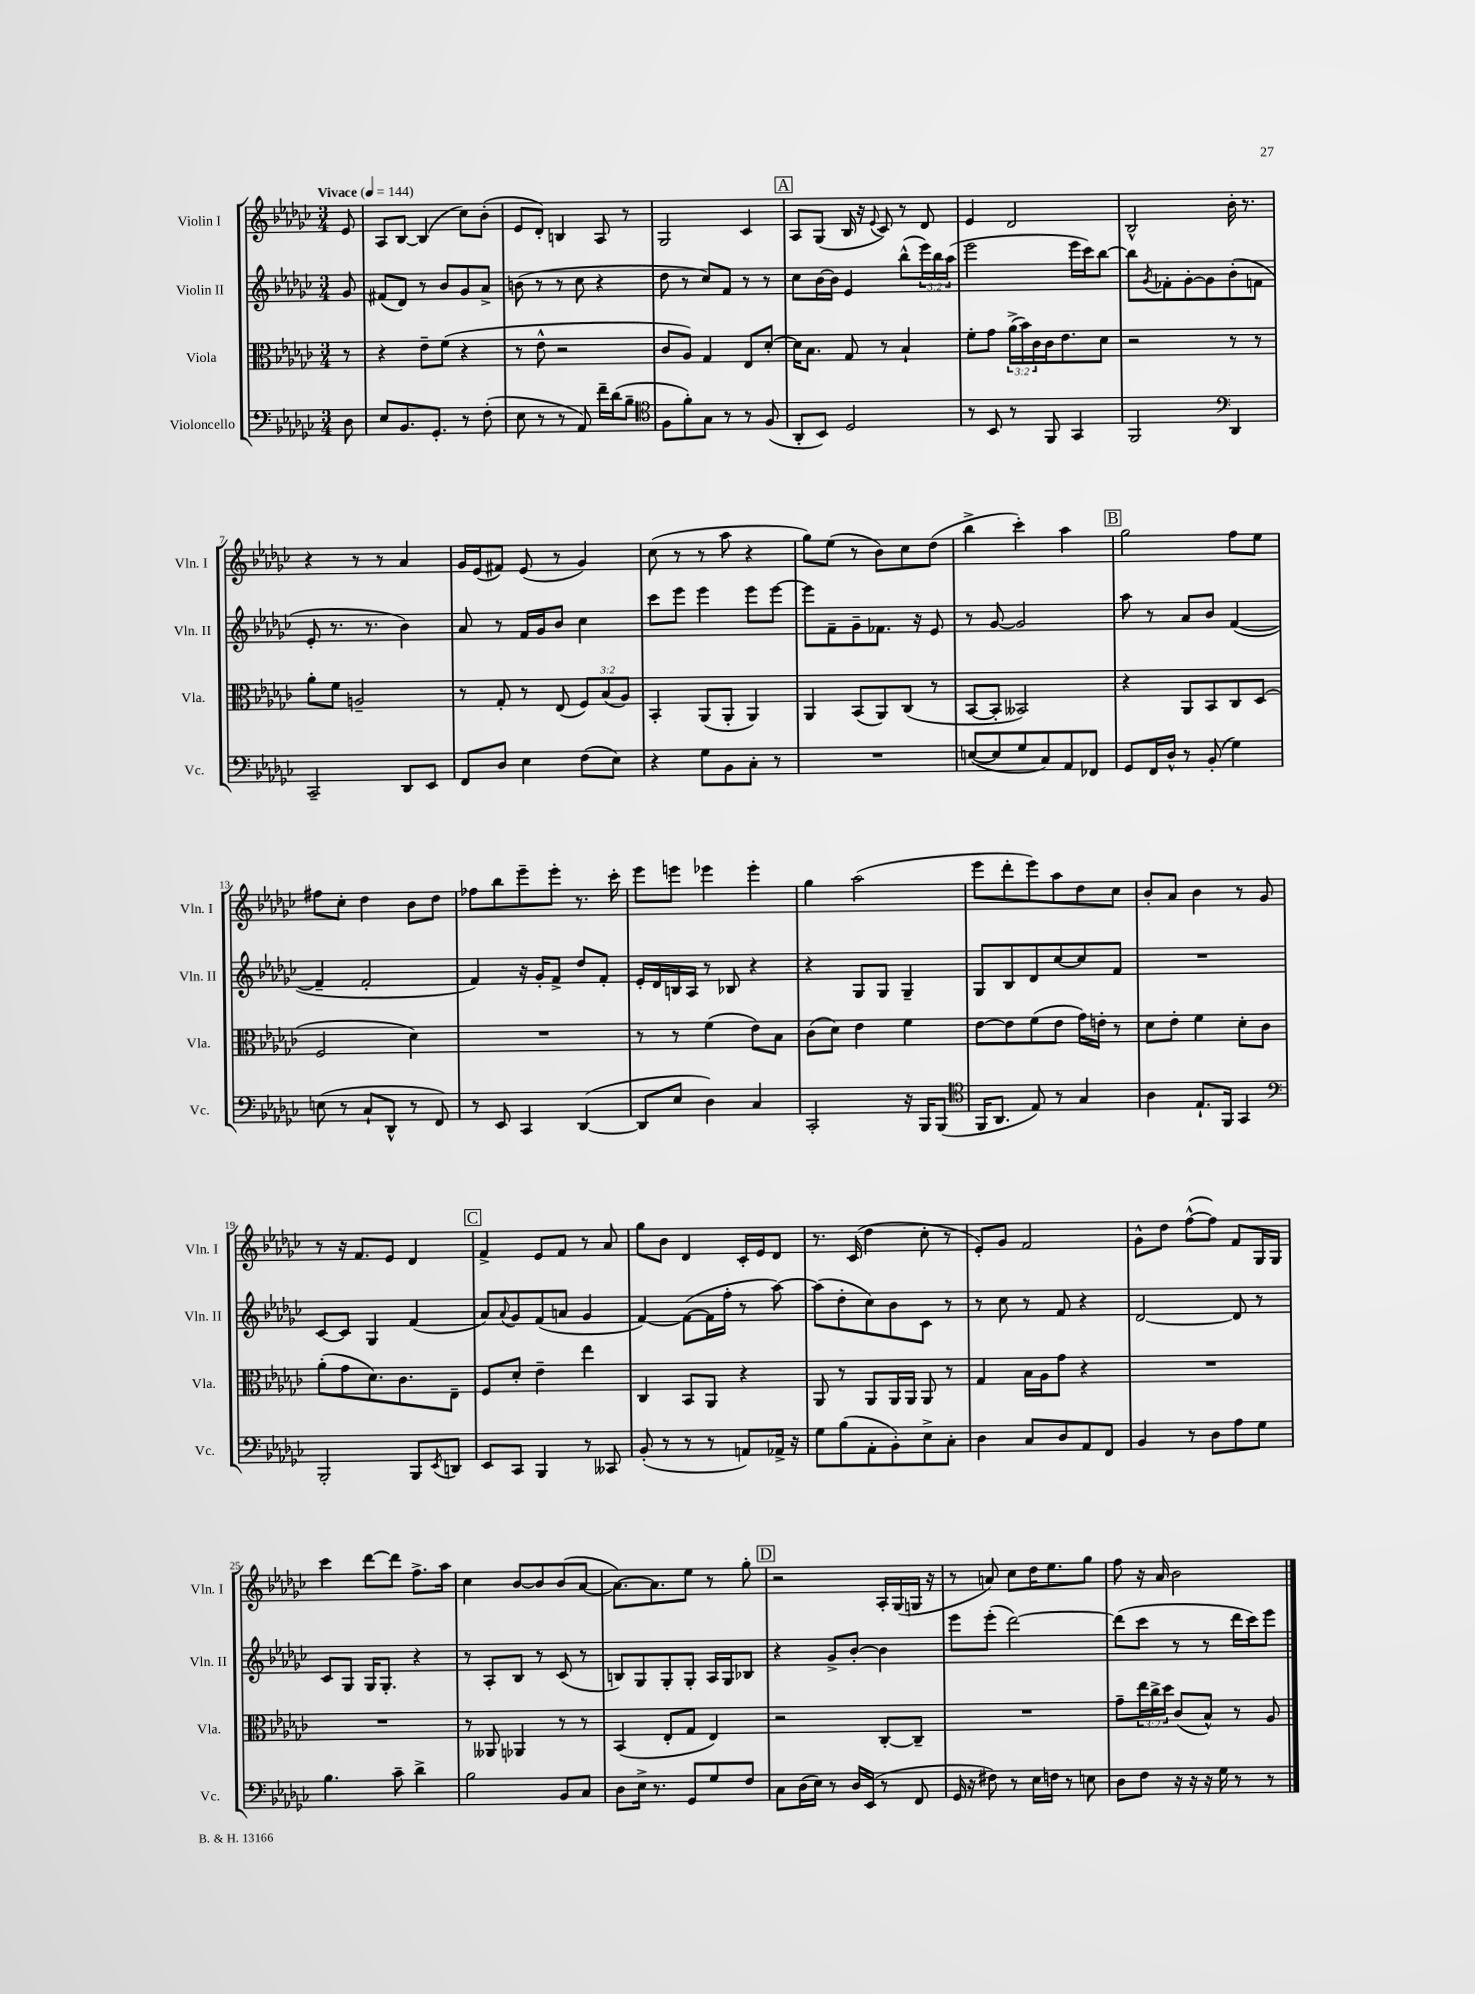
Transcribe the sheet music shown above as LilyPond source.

<<
\new StaffGroup <<
\new Staff = "s0" \with { instrumentName = "Violin I" shortInstrumentName = "Vln. I" } {
    \clef treble \key ges \major \numericTimeSignature \time 3/4 \partial 8 \tempo "Vivace" 4 = 144
    ees'8 |
    aes8 bes8~ bes4( ces''8) bes'8-.( |
    ees'8 des'8-.) b4 aes8 r8 |
    ges2 ces'4 |
    \mark \markup { \box "A" } aes8 ges8( bes16 r16 \appoggiatura { ees'8 } ces'8) r8 des'8 |
    ees'4 des'2 |
    bes2-^ bes'16-. r8. |
    r4 r8 r8 aes'4 |
    ges'16 ees'16( fis'8) ees'8( r8 ges'4) |
    ces''8( r8 r8 aes''8 r4 |
    ges''8) ees''8( r8 bes'8) ces''8 des''8( |
    bes''4-> ces'''4-.) aes''4 |
    \mark \markup { \box "B" } ges''2 f''8 ees''8 |
    fis''8 ces''8-. des''4 bes'8 des''8 |
    fes''8 bes''8 ees'''8-- ees'''8-. r8. ces'''16-. |
    ees'''8 e'''8 ees'''4 ees'''4-. |
    ges''4 aes''2( |
    ees'''8 des'''8-. ees'''8) aes''8 des''8 ces''8 |
    bes'8-. aes'8 bes'4 r8 ges'8 |
    r8 r16 f'8. ees'8 des'4 |
    \mark \markup { \box "C" } f'4-> ees'8 f'8 r8 aes'8 |
    ges''8 bes'8 des'4 ces'16-. ees'16 des'8 |
    r8. ces'16( des''4 ces''8-. r8 |
    ees'8-.) ges'8 f'2 |
    ges'8-^ des''8 f''8~-^( f''8) f'8 ges16 ges16 |
    ces'''4 des'''8~ des'''8 f''8.-> aes''16 |
    ces''4 bes'8~ bes'8 bes'8( aes'8~ |
    aes'8.~) aes'8. ees''8 r8 ges''8-. |
    \mark \markup { \box "D" } r2 aes16-. ges16( g16 r16 |
    r8 a'8) ces''8 des''16 ees''8. ges''8 |
    f''8 r16 aes'16 bes'2 \bar "|." |
}
\new Staff = "s1" \with { instrumentName = "Violin II" shortInstrumentName = "Vln. II" } {
    \clef treble \key ges \major \numericTimeSignature \time 3/4 \override Staff.TupletNumber.text = #tuplet-number::calc-fraction-text \partial 8
    ges'8 |
    fis'8( des'8) r8 bes'8 ges'8 aes'8-> |
    b'8( r8 r8 ces''8 r4 |
    des''8 r8 ces''8) f'8 r8 r8 |
    \mark \markup { \box "A" } ces''8 bes'16~ bes'16 ees'4 bes''8-^( \tuplet 3/2 { ees'''16) bes''16 aes''16( } |
    ees'''2 ees'''16 ces'''16) bes''8~ |
    bes''8 \acciaccatura { ges'8 } fes'8-. ges'8~-. ges'8 bes'8-.( f'8 |
    ees'8-. r8. r8. bes'4) |
    aes'8 r8 f'16 ges'16 bes'8 ces''4 |
    ces'''8 ees'''8 ees'''4 ees'''8 ees'''8~ |
    ees'''8 f'8-- ges'8-- fes'8. r16 ees'8 |
    r8 ges'8~ ges'2 |
    \mark \markup { \box "B" } aes''8 r8 aes'8 bes'8 f'4~( |
    f'4-- f'2-. |
    f'4) r16 ges'16-. f'8-> des''8 f'8-. |
    ees'16-. des'16 b16 aes16 r8 bes8 r4 |
    r4 ges8 ges8 ges4-- |
    ges8 bes8 des'8 ces''8~ ces''8 f'8 |
    R2. |
    ces'8~ ces'8 ges4 f'4( |
    \mark \markup { \box "C" } aes'8) \appoggiatura { aes'8 } ges'8 f'8( a'8 ges'4 |
    f'4~) f'8~( f'16 f''16-. r8 aes''8~) |
    aes''8( des''8-. ces''8) bes'8 ces'8 r8 |
    r8 ces''8 r8 f'8 r4 |
    des'2~ des'8 r8 |
    ces'8 ges8 ges16 ges8.-. r4 |
    r8 aes8-. bes8 r8 ces'8( r8 |
    b8) ges8 ges8-. ges8-. aes16 ges16 bes8 |
    \mark \markup { \box "D" } r4 ges'8-> bes'8~-. bes'4 |
    ees'''8 ees'''8-.( des'''2~) |
    des'''8( ces'''8 r8 r8 des'''16 ces'''16) ees'''8 \bar "|." |
}
\new Staff = "s2" \with { instrumentName = "Viola" shortInstrumentName = "Vla." } {
    \clef alto \key ges \major \numericTimeSignature \time 3/4 \override Staff.TupletNumber.text = #tuplet-number::calc-fraction-text \partial 8
    r8 |
    r4 ees'8-- f'8( r4 |
    r8 ees'8-^ r2 |
    ces'8 aes8) ges4 ees8 des'8~-. |
    \mark \markup { \box "A" } des'16 bes8. ges8 r8 bes4-! |
    f'8-. ges'8 \tuplet 3/2 { aes'16->( bes'16) ces'16 } ces'16 ees'8. des'8 |
    r2 r8 r8 |
    aes'8-. f'8 a2-- |
    r8 ges8-. r8 ees8( \tuplet 3/2 { f8) bes8( aes8) } |
    bes,4-. aes,8( aes,8-. aes,4) |
    aes,4 bes,8( aes,8) ces8( r8 |
    bes,8~ bes,8-. beses,2) |
    \mark \markup { \box "B" } r4 aes,8 bes,8 ces8 des8( |
    f2 des'4) |
    R2. |
    r8 r8 f'4( ees'8) bes8 |
    ces'8( des'8) ees'4 f'4 |
    ees'8~ ees'8 f'8( ees'8 ges'16) e'16-. r8 |
    des'8 ees'8-. f'4 des'8-. ces'8 |
    aes'8-.( ges'8 des'8.) ces'8. ees8-- |
    \mark \markup { \box "C" } f8 des'8-. ees'4-- ees''4 |
    ces4 bes,8 aes,8 r4 |
    aes,8 r8 aes,8 aes,16 aes,16 aes,8 r8 |
    ges4 bes16 aes16 ges'8 r4 |
    R2. |
    R2. |
    r8 aeses,8 aes,4 r8 r8 |
    bes,4( ees8-. ges8 ees4) |
    \mark \markup { \box "D" } r2 ces8~-. ces8-- |
    R2. |
    ges'8-- \tuplet 3/2 { ees''16 ces''16-> des''16 } ces'8( bes8-^) r8 aes8 \bar "|." |
}
\new Staff = "s3" \with { instrumentName = "Violoncello" shortInstrumentName = "Vc." } {
    \clef bass \key ges \major \numericTimeSignature \time 3/4 \partial 8
    des8 |
    ees8 bes,8. ges,8.-. r8 f8-.( |
    ees8 r8 r8 aes,8) f'16-- des'16( bes8-- |
    \clef tenor f8 f'8-.) ges8 r8 r8 f8( |
    \mark \markup { \box "A" } aes,8-. bes,8) des2 |
    r8 bes,8 r8 f,8 ges,4 |
    f,2 \clef bass des,4 |
    ces,2-- des,8 ees,8 |
    f,8 des8 ees4 f8( ees8) |
    r4 ges8 bes,8 ces8-. r8 |
    R2. |
    e8~( e8 ges8 ces8) aes,8 fes,8 |
    \mark \markup { \box "B" } ges,8 f,16 des16-^ r8 bes,8-.( ges4) |
    e8( r8 ces8-! des,8-^ r8 f,8) |
    r8 ees,8 ces,4 des,4~( |
    des,8 ees8 des4) ces4 |
    ces,2-. r16 bes,,16 bes,,8( |
    \clef tenor f,16 aes,8. ees8) r8 ges4 |
    aes4 ees8.-! f,16 ges,4 |
    \clef bass bes,,2-. bes,,8 \acciaccatura { ees,8 } d,8 |
    \mark \markup { \box "C" } ees,8 ces,8 bes,,4 r8 ceses,8 |
    bes,8-.( r8 r8 r8 a,8) aes,16-> r16 |
    ges8 bes8( aes,8-. bes,8-.) ees8-> ces8-. |
    des4 ces8 des8 aes,8 f,8 |
    bes,4 r8 des8 aes8 ges8 |
    bes4. ces'8-- des'4-> |
    bes2 bes,8 ces8 |
    des8 ees16-> r8. ges,8 ges8 f8 |
    \mark \markup { \box "D" } ces8 des16( ees16) r8 des16 ees,16( r8 f,8 |
    ges,16 r16 fis8) r8 ees16 f16 r8 e8 |
    des8 f8 r16 r16 r16 ges16 r8 r8 \bar "|." |
}
>>
>>
